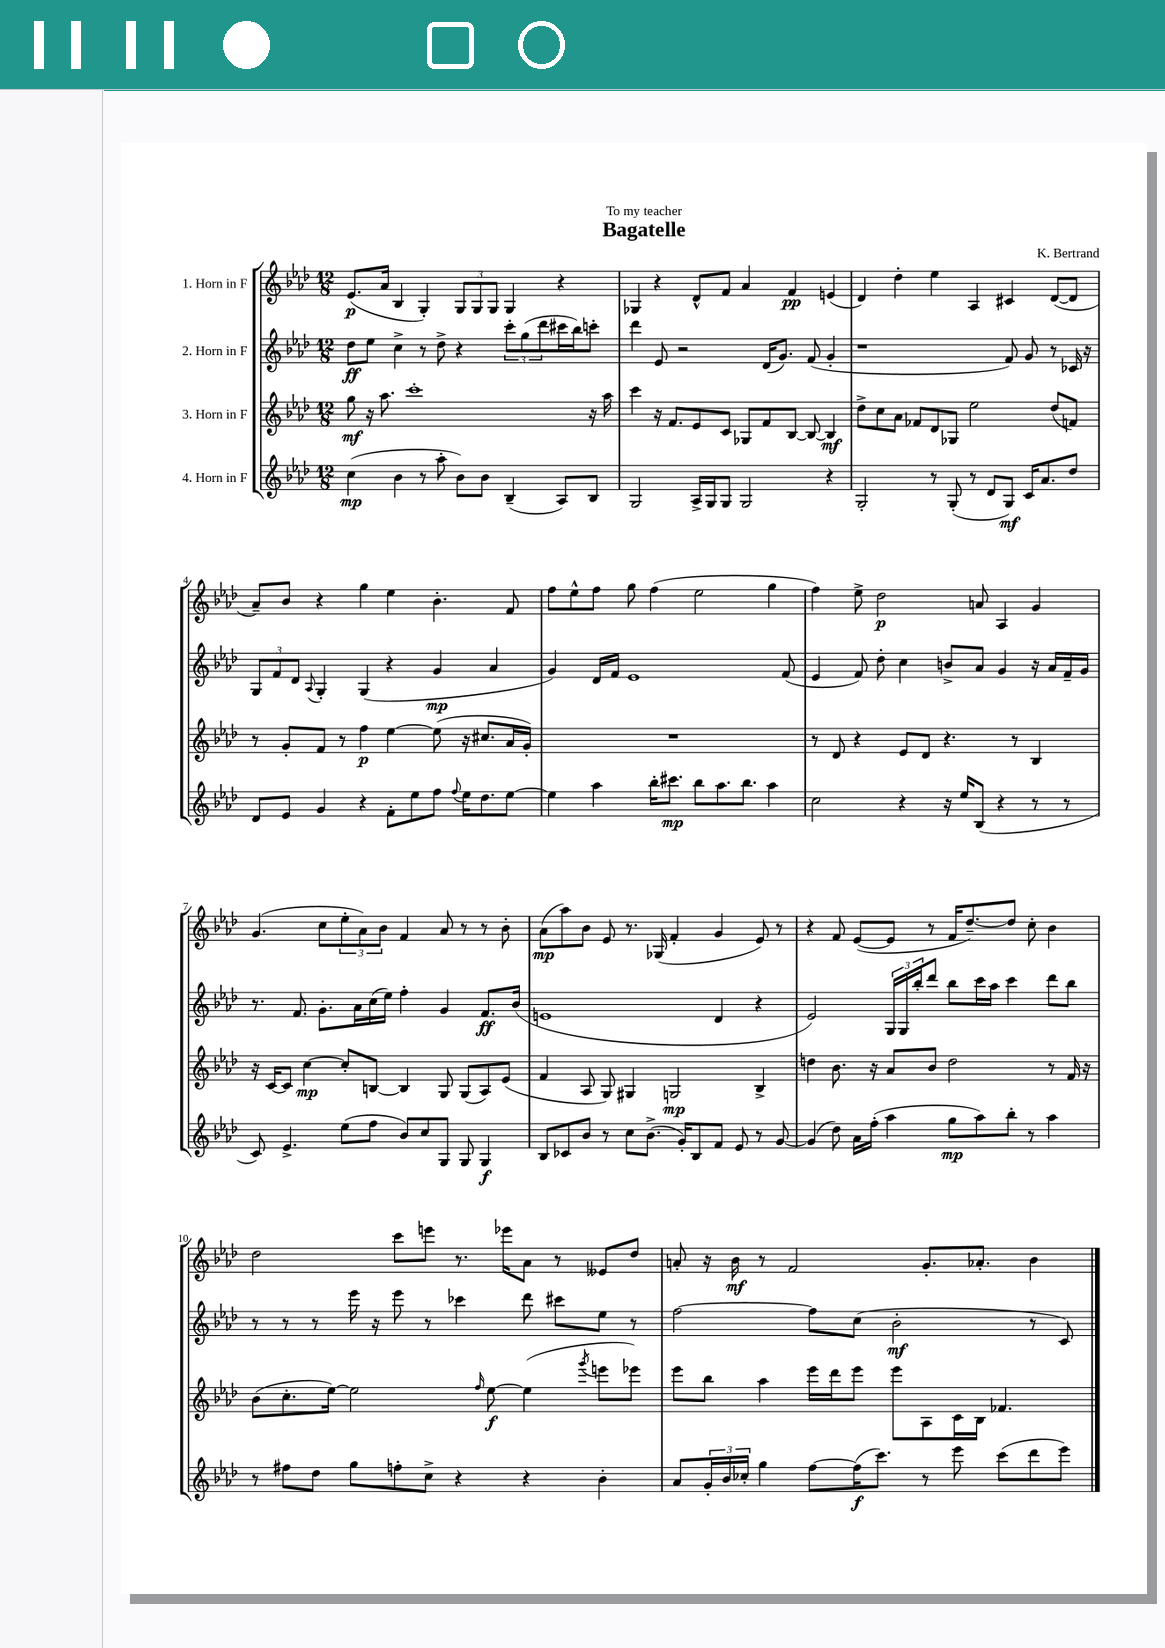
\header { title = "Bagatelle" composer = "K. Bertrand" dedication = "To my teacher" }
<<
\new StaffGroup <<
\new Staff = "s0" \with { instrumentName = "1. Horn in F" } {
    \clef treble \key aes \major \numericTimeSignature \time 12/8
    ees'8.\p( aes'16 bes4 g4-.) \tuplet 3/2 { g8 g8 g8 } g4 r4 |
    ges4 r4 des'8-^ f'8 aes'4 f'4\pp e'4( |
    des'4) des''4-. ees''4 aes4 cis'4 des'8~( des'8 |
    aes'8--) bes'8 r4 g''4 ees''4 bes'4.-. f'8 |
    f''8 ees''8-^ f''8 g''8 f''4( ees''2 g''4 |
    f''4) ees''8-> des''2\p a'8 aes4 g'4 |
    g'4.( c''8 \tuplet 3/2 { ees''8-. aes'8) bes'8 } f'4 aes'8 r8 r8 bes'8-. |
    aes'8\mp( aes''8) bes'8 ees'8 r8. ges16( f'4-. g'4 ees'8) r8 |
    r4 f'8 ees'8~( ees'8 r8 f'16 des''8.~--) des''8 c''8-. bes'4 |
    des''2 c'''8 e'''8 r8. ees'''16 aes'8 r8 eeses'8 des''8 |
    a'8-. r16 bes'16\mf r8 f'2 g'8.-. aes'8.-. bes'4 \bar "|." |
}
\new Staff = "s1" \with { instrumentName = "2. Horn in F" } {
    \clef treble \key aes \major \numericTimeSignature \time 12/8
    des''8\ff ees''8 c''4-> r8 des''8-> r4 \tuplet 3/2 { c'''8-. g''8( des'''8 } cis'''16 bes''16) c'''8-. |
    des'''4 ees'8 r2 des'16( g'8.) f'8( g'4-. |
    r1 f'8) g'8 r8 ces'16 r16 |
    \tuplet 3/2 { g8 f'8 des'8 } \appoggiatura { aes8 } g4-. g4( r4 g'4\mp aes'4 |
    g'4) des'16 f'16 ees'1 f'8( |
    ees'4 f'8) des''8-. c''4 b'8-> aes'8 g'4 r16 aes'16 f'16-- g'16 |
    r8. f'8. g'8.-. aes'16 c''16( ees''16) f''4-. g'4 f'8.\ff bes'16( |
    e'1 des'4 r4 |
    ees'2) \tuplet 3/2 { g16 g16 bes''16-. } des'''8 bes''8 c'''16 aes''16 c'''4 des'''8 bes''8 |
    r8 r8 r8 ees'''16 r16 ees'''8 r8 ces'''4 des'''8 cis'''8 ees''8 r8 |
    f''2~ f''8 c''8( bes'2-.\mf r8 c'8) \bar "|." |
}
\new Staff = "s2" \with { instrumentName = "3. Horn in F" } {
    \clef treble \key aes \major \numericTimeSignature \time 12/8
    g''8\mf r16 aes''8. c'''1-. r16 aes''16 |
    c'''4 r16 f'8. ees'8 c'8 ges8 f'8 bes8~ bes8~ bes4\mf |
    des''8-> c''8 aes'8 fes'8 des'8 ges8 ees''2 des''8( f'8) |
    r8 g'8-. f'8 r8 f''4\p ees''4~ ees''8( r16 cis''8. aes'16 g'16-.) |
    R1. |
    r8 des'8 r4 ees'8 des'8 r4. r8 bes4 |
    r16 c'16~ c'8 c''4~\mp c''8-. b8~ b4 g8 g8( aes8) ees'8( |
    f'4 aes8 g8) gis4 g2\mp bes4-> |
    d''4 bes'8. r16 aes'8 bes'8 d''2 r8 f'16 r16 |
    bes'8( c''8.-. ees''16~) ees''2 \grace { f''16 } ees''8~\f ees''4( \acciaccatura { g'''8 } e'''8 ees'''8) |
    ees'''8 bes''8 aes''4 ees'''16 des'''16 ees'''8 ees'''8 aes8 c'16 bes16 fes'4. \bar "|." |
}
\new Staff = "s3" \with { instrumentName = "4. Horn in F" } {
    \clef treble \key aes \major \numericTimeSignature \time 12/8
    c''4\mp( bes'4 r8 aes''8-. bes'8) bes'8 bes4--( aes8) bes8 |
    g2 aes16-> g16 g8 g2 r4 |
    g2-. r8 g8-.( r8 des'8 g8\mf) c'16 aes'8. des''8 |
    des'8 ees'8 g'4 r4 f'8-. ees''8 f''8 \appoggiatura { f''8 } ees''16 des''8. ees''8~ |
    ees''4 aes''4 bes''16-. cis'''8.\mp bes''8 aes''8. bes''8. aes''4 |
    c''2 r4 r16 ees''16 bes8( r4 r8 r8 |
    c'8) ees'4.-> ees''8( f''8 bes'8) c''8 g8 g8 g4\f |
    bes8 ces'8 bes'8 r8 c''8 bes'8.->( g'16-.) bes8 f'8 ees'8 r8 g'8~ |
    g'4( des''8) aes'16 f''16-.( aes''4 g''8\mp aes''8) bes''8-. r8 aes''4 |
    r8 fis''8 des''8 g''8 f''8-. c''8-> r4 r4 bes'4-. |
    aes'8 \tuplet 3/2 { g'16-. bes'16 ces''16-. } g''4 f''8~ f''16\f( c'''8.) r8 ees'''8 c'''8( des'''8 ees'''8) \bar "|." |
}
>>
>>
